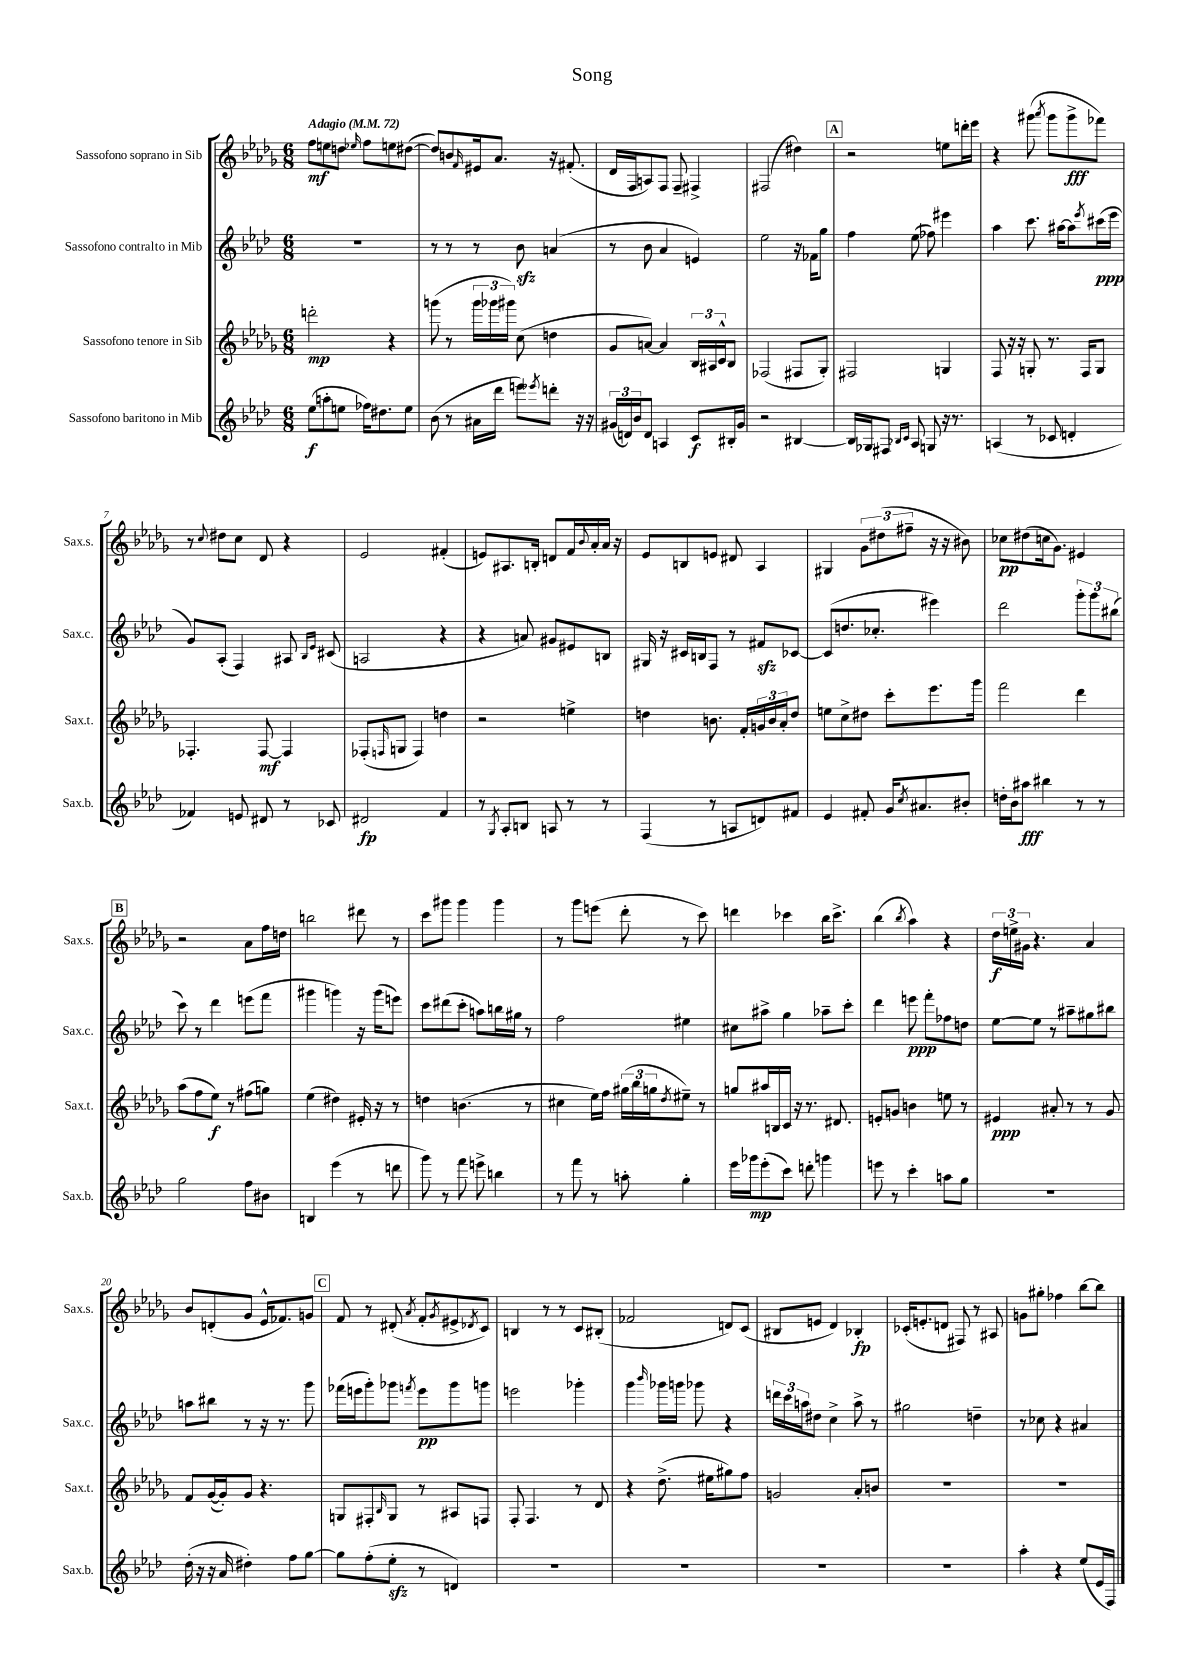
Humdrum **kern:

**kern	**kern	**kern	**kern
*staff4	*staff3	*staff2	*staff1
*clefG2	*clefG2	*clefG2	*clefG2
*k[b-e-a-d-]	*k[b-e-a-d-g-]	*k[b-e-a-d-]	*k[b-e-a-d-g-]
*M6/8	*M6/8	*M6/8	*M6/8
*MM72	*MM72	*MM72	*MM72
(8ee-	2ddd'	2.r	8ff
8aa'	.	.	8ee
8ee	.	.	8dd
.	.	.	16qqee-
16ff-)	.	.	8ff
8.dd#	.	.	.
.	4r	.	8ee
8ee	.	.	([8dd#
=	=	=	=
(8b-	(8ggg	8r	8dd#])
8r	8r	8r	8b
.	.	.	16qqf
16a#	24ggg	8r	16e#
.	24ggg-	.	.
16ddd-	.	.	8.a-
.	24ggg#)	.	.
8eee)	(8cc	8b-	.
8qeee-	.	.	.
8ddd'	4dd	(4a	16r
.	.	.	(8.f#'
16r	.	.	.
16r	.	.	.
=	=	=	=
(24g#	8g-	8r	16d-
24d)	.	.	.
.	.	.	16F
24b-	.	.	.
8d	[8a)	8b-	8A)
4A	4a]	4a-	8F
.	.	.	8F~
8c	24B-	4e)	4F#^
.	24A#	.	.
.	24c^^	.	.
16B#'	8B-	.	.
16g#	.	.	.
=	=	=	=
2r	(2F-	2ee-	(2F#
[4B#	8F#	16r	4dd#)
.	.	16f-	.
.	8G-')	8gg	.
=	=	=	=
16B#]	2F#	4ff	2r
16G-	.	.	.
8F#	.	.	.
16qqB-	.	.	.
16qqc	.	.	.
8A-	.	(8ee-	.
8G	.	8ff-)	.
16r	4G	4eee#	8ee
8.r	.	.	.
.	.	.	16ddd'
.	.	.	16eee-
=	=	=	=
(4A	8F	4aa-	4r
.	16r	.	.
.	16r	.	.
8r	8G'	8.ccc	(8ggg#
.	.	.	8qaaa-
8c-	8.r	.	8ggg#
.	.	[16aa#	.
4d'	.	8aa#]	8ggg#^
.	16F	.	.
.	.	8qeee-	.
.	8G	(16ccc#	8fff-)
.	.	16eee-	.
=	=	=	=
4f-)	4.F-'	8g)	8r
.	.	.	8qqcc
.	.	(8A-'	8dd#
8e	.	4F)	8cc
8d#	[8F-	.	8d-
8r	4F-]	8A#	4r
.	.	16qqB-	.
.	.	16qqe-	.
8c-	.	(8c#	.
=	=	=	=
2d#	(8F-'	2A	2e-
.	16qqF	.	.
.	8G	.	.
.	4F)	.	.
4f	4dd	4r	(4f#'
=	=	=	=
8r	2r	4r	8e)
8qG	.	.	.
8A-'	.	.	8.A#
8B	.	8a)	.
.	.	.	16B'
8A	.	8g#	8d
8r	4ee^	8e#	16f
.	.	.	8qqb-
.	.	.	16a-'
8r	.	8B	16a-
.	.	.	16r
=	=	=	=
(4F	4dd	16G#	8e-
.	.	16r	.
.	.	16c#	8B
.	.	16B	.
8r	8.b	8F	8e
8A	.	8r	8d#
.	16f'	.	.
8d)	24g	8f#	4A-
.	24b	.	.
.	24a-'	.	.
8f#	8dd	[8c-	.
=	=	=	=
4e-	8ee	(8c-]	4G#
.	8cc^	8.dd	.
8f#'	8dd#	.	12g-
.	.	8.cc-'	.
.	.	.	(12dd#
16g	8ccc'	.	.
.	.	.	12ff#~
8qcc	.	.	.
8.a#	.	.	.
.	8.eee-	4eee#)	16r
.	.	.	16r
8b#'	.	.	8b#)
.	16ggg-	.	.
=	=	=	=
16dd'	2fff	2ddd-	8cc-
16b-	.	.	.
8aa#	.	.	(8dd#
4bb#	.	.	16cc
.	.	.	8.g-)
8r	4ddd-	12ggg'	4e#
.	.	12ggg	.
8r	.	.	.
.	.	(12bb#	.
=	=	=	=
2gg	(8aa-	8ccc)	2r
.	8ff	8r	.
.	8ee-)	4ddd-	.
.	8r	.	.
8ff	(8ff#	(8eee	8a-
8b#	8gg)	8fff	16ff
.	.	.	16dd
=	=	=	=
4B	(4ee-	4ggg#	2bb
(4eee-	4dd#)	4ggg)	.
8r	16e#'	16r	8ddd#
.	16r	(16ggg	.
8ddd	8r	8eee)	8r
=	=	=	=
8ggg)	4dd	8ccc	8ccc
8r	.	(8ddd#	8ggg#
8fff	(4.b	8ccc'	4ggg#
8eee^	.	8aa)	.
4bb	.	16bb	4ggg#
.	.	16gg#	.
.	8r	8r	.
=	=	=	=
8r	4cc#	2ff	8r
8fff	.	.	8ggg-
8r	16ee-)	.	(8eee
.	16ff	.	.
8aa'	(24gg#	.	8ddd-'
.	24bb-	.	.
.	24gg	.	.
.	8qdd-	.	.
4gg'	8ee#~)	4ee#	8r
.	8r	.	8ccc)
=	=	=	=
16eee-	8gg	8cc#	4ddd
16ggg-	.	.	.
(8eee-'	16aa#	8aa#^	.
.	16B	.	.
8ccc)	16c	4gg	4ccc-
.	16r	.	.
8ddd'	8.r	.	.
4ggg	.	8aa-~	16bb-
.	8.d#	.	8.ccc-^
.	.	8ccc'	.
=	=	=	=
8eee	8e'	4ddd-	(4bb-
8r	8g	.	.
.	.	.	8qbb-
4ccc'	4b	8eee	4aa-)
.	.	8fff'	.
8aa	8ee	8ff-	4r
8gg	8r	8dd	.
=	=	=	=
2.r	4e#	[8ee-	24dd-
.	.	.	24ee^
.	.	.	24g#
.	.	8ee-]	4.r
.	8a#'	8r	.
.	8r	8aa#~	.
.	8r	8gg#	4a-
.	8g-	8bb#	.
=	=	=	=
(16dd-'	8f	8aa	8b-
16r	.	.	.
16r	([16g-	8bb#	(8d'
16a-	16g-'])	.	.
4dd#')	8g-	8r	8g-
.	4.r	16r	16e-^^
.	.	8.r	8.f-)
8ff	.	.	.
[8gg	.	8ggg	8g
=	=	=	=
8gg]	8G	(16fff-	8f
.	.	16eee	.
(8ff'	8F#'	8ggg')	8r
.	16qqB-	.	.
8ee-'	8G	8ggg-	(8d#'
.	.	8qfff	8qa-
8r	8r	8eee	8f'
.	.	.	8qg-
4d)	8A#	8ggg-	8e#^
.	.	.	8qd-
.	8F	8ggg	8c)
=	=	=	=
2.r	8F'	2eee	4B
.	4.F	.	.
.	.	.	8r
.	.	.	8r
.	8r	4ggg-'	8c
.	8d-	.	(8B#'
=	=	=	=
2.r	4r	4ggg	2f-
.	.	16qqbbb-	.
.	(8.dd-^	16ggg-	.
.	.	16ggg	.
.	.	8ggg-	.
.	16ee#	.	.
.	8gg#)	4r	8d)
.	8ff	.	(8c
=	=	=	=
2.r	2g	24ddd	8B#
.	.	24ccc	.
.	.	24aa	.
.	.	8dd#	8e
.	.	4cc^	4d-)
.	8a-'	8aa^	4B-'
.	8b	8r	.
=	=	=	=
2.r	2.r	2gg#	(16c-'
.	.	.	8.e'
.	.	.	8d
.	.	.	8F#)
.	.	4dd~	8r
.	.	.	8A#
=	=	=	=
4aa-'	2.r	8r	8g
.	.	8cc-	8gg#'
4r	.	4r	4ff-
(8ee-	.	4a#	[8bb-
16e-	.	.	8bb-]
16F)	.	.	.
==	==	==	==
*-	*-	*-	*-
